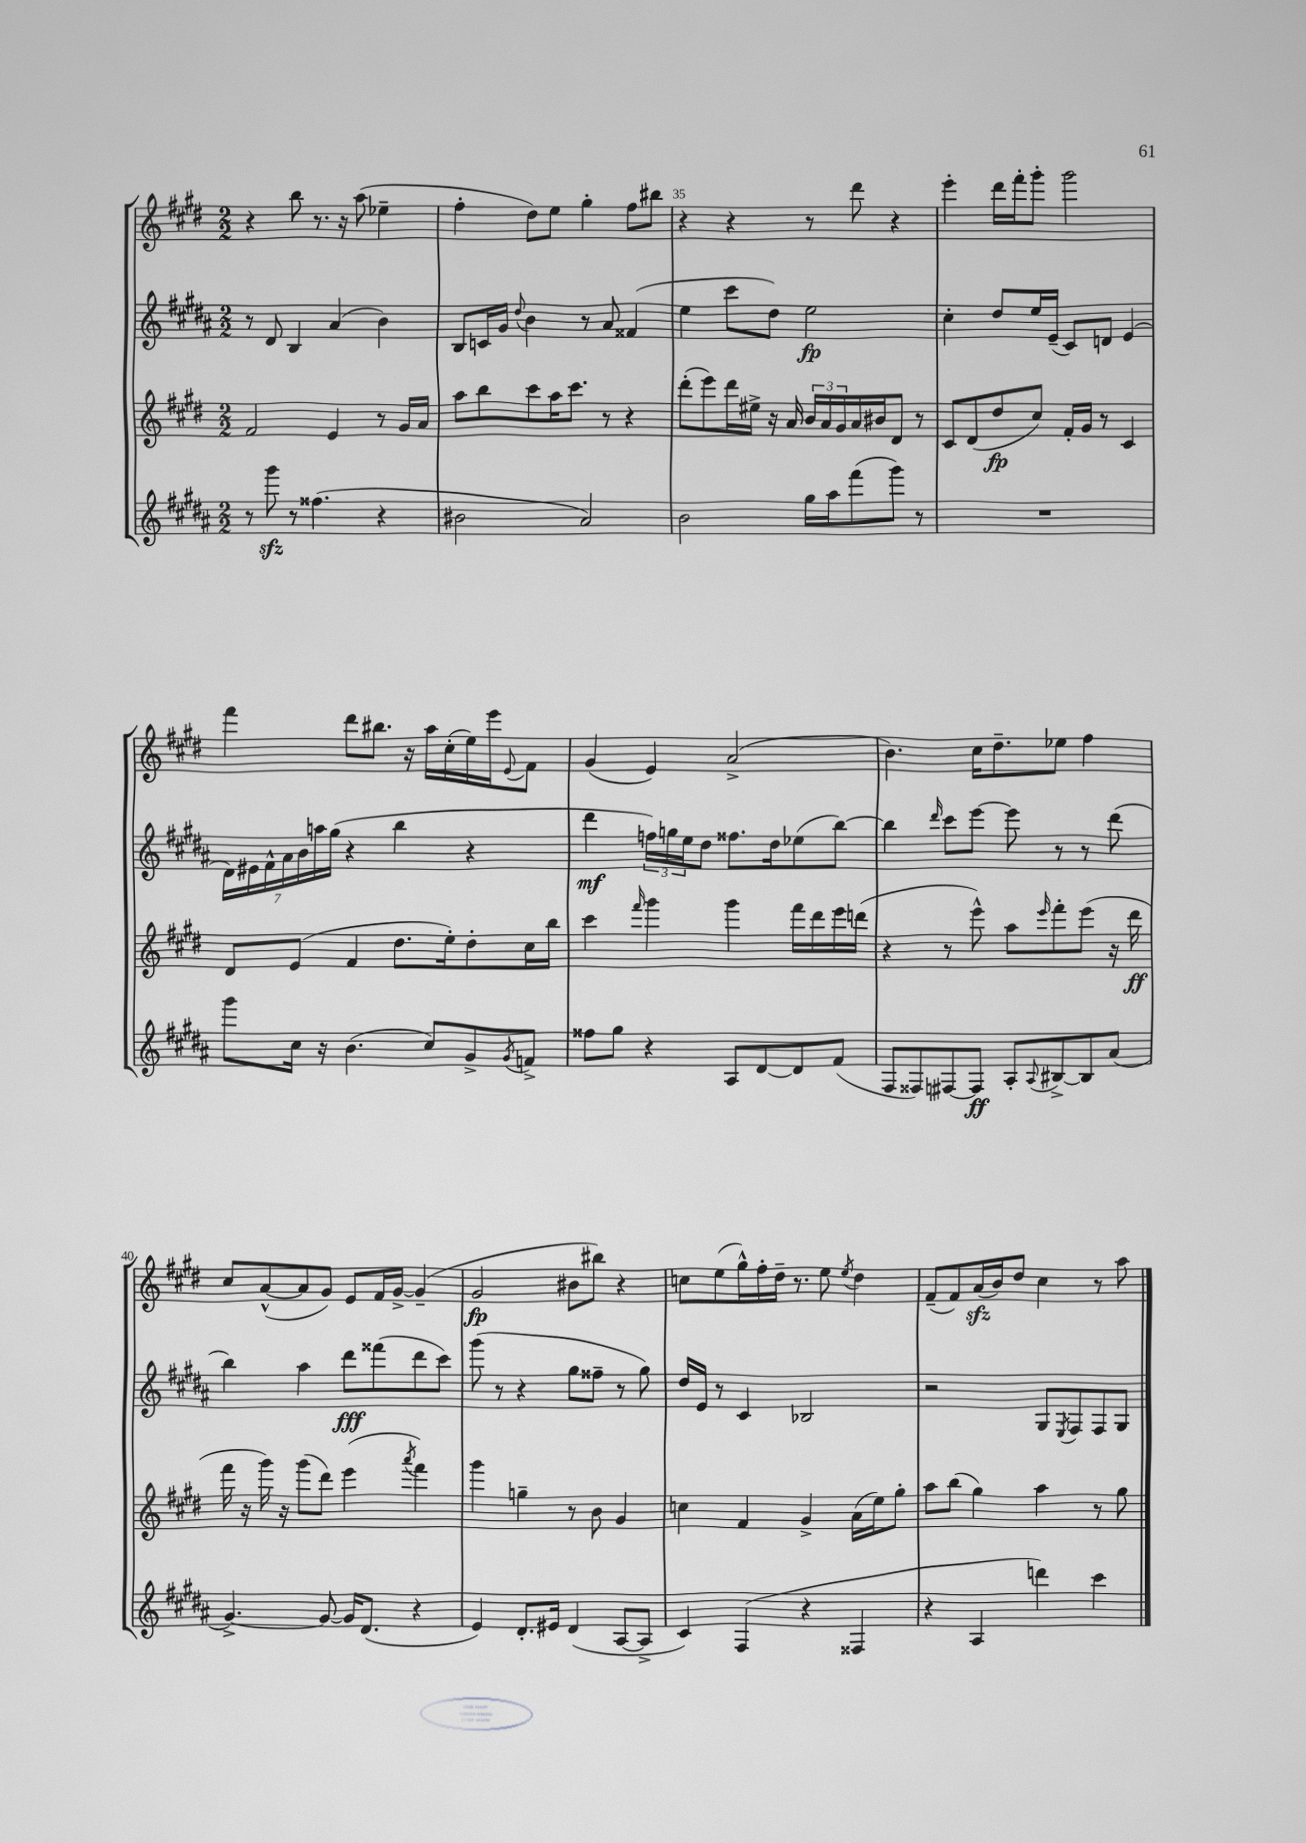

**kern	**kern	**kern	**kern
*staff4	*staff3	*staff2	*staff1
*clefG2	*clefG2	*clefG2	*clefG2
*k[f#c#g#d#a#]	*k[f#c#g#d#]	*k[f#c#g#d#a#]	*k[f#c#g#d#]
*M2/2	*M2/2	*M2/2	*M2/2
8r	2f#/	8r	4r
8ggg#\	.	8d#/	.
8r	.	4B/	8bb\
(4.ff##\	.	.	8.r
.	4e/	(4a#/	.
.	.	.	16r
.	.	.	(8aa\
4r	8r	4b\)	4ee-~\
.	16g#/LL	.	.
.	16a/JJ	.	.
=	=	=	=
2b#\	8aa\L	8B/L	4ff#'\
.	8bb\	16c/L	.
.	.	16g#/JJ	.
.	.	8qqdd#/	.
.	8ccc#\	4b\	8dd#\L)
.	16aa\K	.	8ee\J
.	8.ccc#\J	.	.
2a#/)	.	8r	4gg#'\
.	8r	8a#/	.
.	4r	(4f##/	8ff#\L
.	.	.	8bb#\J
=	=	=	=
2b\	(8ddd#'\L	4ee\	4r
.	8eee\)	.	.
.	16ddd#\L	8ccc#\L	4r
.	16ee#^\JJ	.	.
.	16r	8dd#\J)	.
.	16a/	.	.
16gg#\LL	24b/LL	2ee\	8r
.	24a/	.	.
16aa#\J	.	.	.
.	24g#/	.	.
(8fff#\	16a/	.	8ddd#\
.	16b#/J	.	.
8ggg#\J)	8d#/J	.	4r
8r	8r	.	.
=	=	=	=
1r	8c#/L	4cc#'\	4eee'\
.	(8d#/	.	.
.	8dd#/	8dd#/L	16ddd#\LL
.	.	.	16fff#'\J
.	8cc#/J)	16ee/L	8ggg#'\J
.	.	(16e~/JJ	.
.	16f#'/LL	8c#/L)	2ggg#\
.	16g#/JJ	.	.
.	8r	8d/J	.
.	4c#/	(4e/	.
=	=	=	=
8ggg#\L	8d#/L	28d#\LL)	4fff#\
.	.	28e#\	.
.	.	28f#^^\	.
.	.	28a#\	.
16cc#\Jk	(8e/J	.	.
.	.	28b\	.
.	.	28aa\	.
16r	.	.	.
.	.	(28gg#\JJ	.
(4.b\	4f#/	4r	8ddd#\L
.	.	.	8.bb#\J
.	8.dd#\L	4bb\	.
.	.	.	16r
8cc#/L)	.	.	16aa\LL
.	16ee'\k)	.	(16cc#'\
8g#^/	8dd#'\	4r	16ee\)
.	.	.	16eee\J
8qg#/	.	.	8qqe/
8f^/J	16cc#\L	.	8f#\J
.	16bb\JJ	.	.
=	=	=	=
8ff##\L	4ccc#\	4ddd#\	(4g#/
8gg#\J	.	.	.
.	16qqfff#/	.	.
4r	4ggg#\	24ff\LL)	4e/)
.	.	24gg\	.
.	.	24ee\J	.
.	.	8dd#\J	.
8A#/L	4ggg#\	8.ff##\L	(2a^/
[8d#/	.	.	.
.	.	16dd#\k	.
8d#/]	16fff#\LL	(8ee-\	.
.	16ddd#\	.	.
(8f#/J	16eee\	[8bb\J)	.
.	(16ddd\JJ	.	.
=	=	=	=
8F#/L	4r	4bb\]	4.b\)
8F##/)	.	.	.
.	.	16qqddd#/	.
[8F#/	8r	8ccc#\L	.
8F#/]J	8eee^^\)	[8eee\J	16cc#\LK
.	.	.	8.dd#~\
8A#'/L	8aa\L	8eee\]	.
8qqA#/	16qqeee/	.	.
[8B#^/	8fff#'\	8r	8ee-\J
8B#/]	(8eee\J	8r	4ff#\
(8a#/J	16r	(8ddd#\	.
.	16ddd#\	.	.
=	=	=	=
[4.g#^/)	16fff#\	4bb\)	8cc#/L
.	16r	.	.
.	16ggg#\)	.	([8a^^/
.	16r	.	.
.	(8ggg#\L	4aa#\	8a/]
8g#/_	8ddd#\J)	.	8g#/J)
16g#/]LK	(4eee\	8ddd#\L	8e/L
(8.d#/J	.	.	.
.	.	(8fff##\	16f#/L
.	.	.	[16g#^/JJ
.	8qaaa/	.	.
4r	4fff#\)	8ddd#\	(4g#~/]
.	.	8ccc#\J)	.
=	=	=	=
4e/)	4ggg#\	(8ggg#\	2g#/
.	.	8r	.
8.d#'/L	4gg~\	4r	.
16e#/Jk	.	.	.
(4d#/	8r	8gg#\L	8b#\L
.	8b\	8ff##~\J	8bb#\J)
[8A#/L	4g#/	8r	4r
8A#^/]J	.	8gg#\)	.
=	=	=	=
4c#/)	4cc\	16dd#/LL	8cc\L
.	.	16e/JJ	.
.	.	8r	(8ee\
(4F#/	4f#/	4c#/	16gg#^^\L)
.	.	.	16ff#'\
.	.	.	16dd#~\JJ
.	.	.	8.r
4r	4g#^/	2B-/	.
.	.	.	8ee\
.	.	.	8qee/
4F##/	(16a\LL	.	4dd#\
.	16ee\J)	.	.
.	8gg#'\J	.	.
=	=	=	=
4r	8aa\L	2r	(8f#~/L
.	(8bb\J	.	8f#/)
4A#/	4gg#\)	.	(16a/L
.	.	.	16b/J)
.	.	.	8dd#/J
4ddd\)	4aa\	8G#/L	4cc#\
.	.	8qE/	.
.	.	8F#/	.
4ccc#\	8r	8F#/	8r
.	8gg#\	8G#/J	8aa\
==	==	==	==
*-	*-	*-	*-
